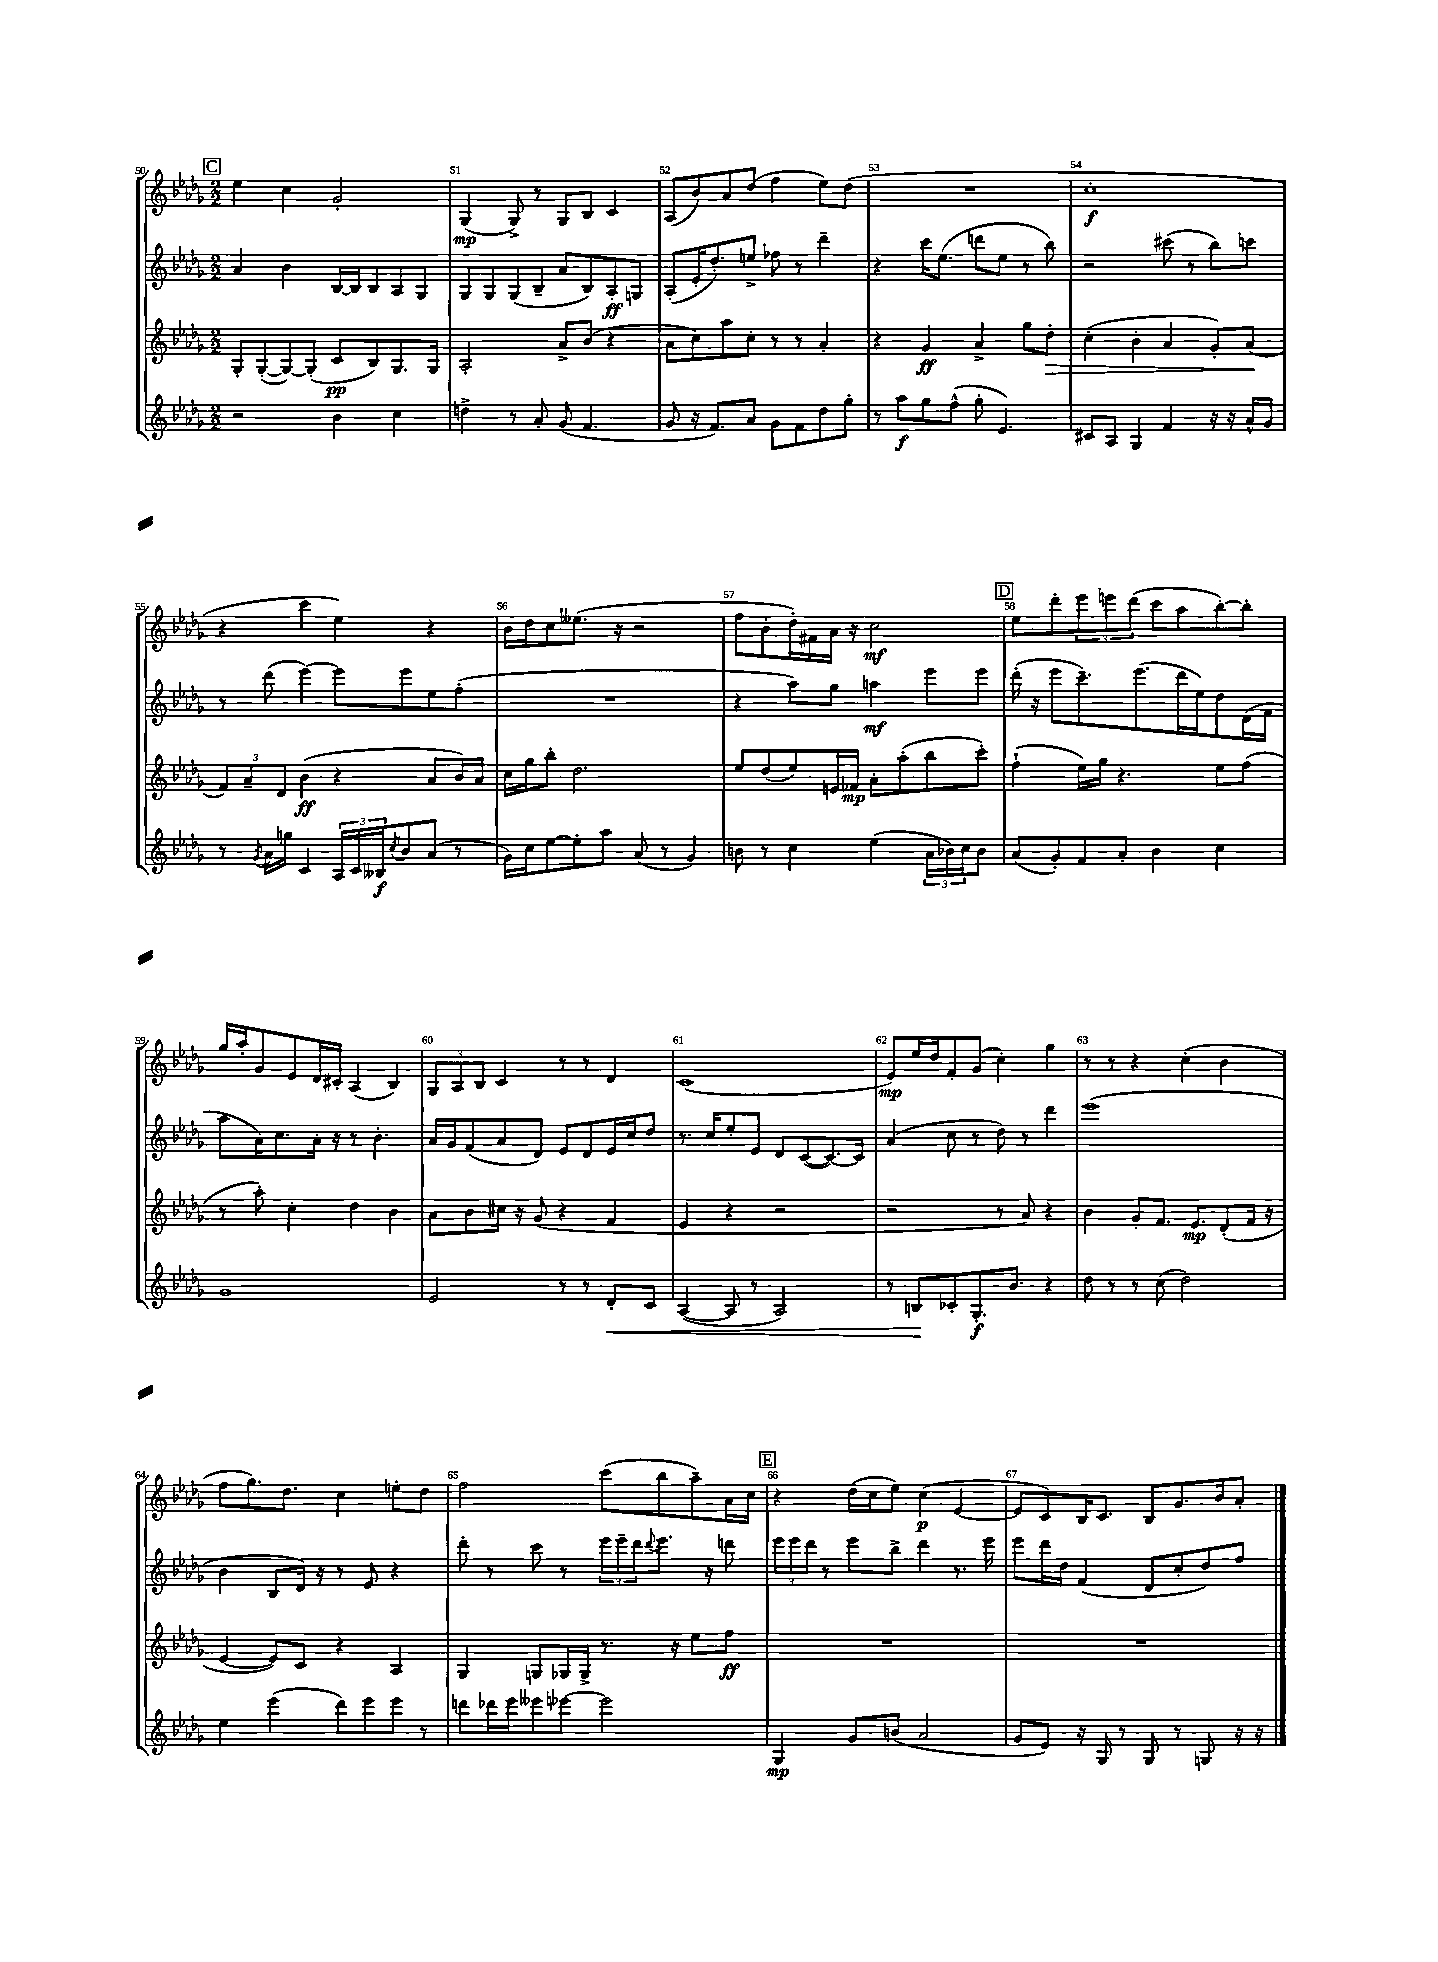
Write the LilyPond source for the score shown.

<<
\new StaffGroup <<
\new Staff = "s0" {
    \clef treble \key des \major \numericTimeSignature \time 2/2
    \mark \markup { \box "C" } ees''4 c''4 ges'2-. |
    ges4\mp( ges8->) r8 ges8 bes8 c'4 |
    aes8( bes'8) aes'8 des''8( f''4 ees''8) des''8( |
    R1 |
    c''1-.\f |
    r4 c'''4 ees''4) r4 |
    bes'16 des''16 c''8 eeses''8.( r16 r2 |
    f''8 bes'8-. des''16-.) fis'16 aes'16 r16 c''2\mf |
    \mark \markup { \box "D" } ees''8 des'''8-. \tuplet 3/2 { ees'''8 e'''8 des'''8( } c'''8 aes''8 bes''8~-.) bes''8-. |
    ges''16 aes''16-. ges'8 ees'8 des'16 cis'16-. aes4( bes4) |
    \tuplet 3/2 { ges8 aes8 bes8 } c'4 r8 r8 des'4 |
    c'1( |
    ees'8\mp) ees''16 des''16 f'8-. ges'8( c''4-.) ges''4 |
    r8 r8 r4 c''4-.( bes'4 |
    f''8 ges''8.) des''8. c''4 e''8-. des''8 |
    f''2 c'''8( bes''8 aes''8--) aes'16 c''16 |
    \mark \markup { \box "E" } r4 des''16( c''16 ees''8) c''4\p( ees'4~ |
    ees'8 c'8) bes16 c'8. bes8 ges'8. bes'16 aes'8-. \bar "|." |
}
\new Staff = "s1" {
    \clef treble \key des \major \numericTimeSignature \time 2/2
    \mark \markup { \box "C" } aes'4 bes'4 bes16~ bes16 bes8 aes8 ges8 |
    ges8 ges8 ges8( bes8-- aes'8 bes8) aes8-.\ff g8 |
    aes8-.( ees'16-. des''8.-.) e''8-> fes''8 r8 des'''4-- |
    r4 c'''16 ees''8.( d'''8 ees''8 r8 bes''8) |
    r2 cis'''8( r8 bes''8) c'''8 |
    r8 des'''8( ees'''4~) ees'''8 ees'''8 ees''8 f''8-.( |
    R1 |
    r4 aes''8) ges''8 a''4\mf ees'''8 ees'''8 |
    \mark \markup { \box "D" } des'''16-.( r16 ees'''8 c'''8.--) ees'''8.( des'''16 ees''16) des''8 des'16( f'16 |
    aes''8 aes'16) c''8. aes'16-. r16 r8 bes'4.-. |
    aes'16 ges'16 f'8( aes'8 des'8) ees'8 des'8 ees'16 c''16 des''8 |
    r8. c''16 ees''8-. ees'8 des'8 c'8~( c'8.~) c'16 |
    aes'4( c''8 r8 des''8) r8 des'''4 |
    ees'''1( |
    bes'4 bes8 des'16) r16 r8 ees'8 r4 |
    des'''8-. r8 c'''8 r8 \tuplet 3/2 { ees'''16 ees'''16-- des'''16 } \appoggiatura { des'''8 } ees'''8. r16 d'''8 |
    \mark \markup { \box "E" } \tuplet 3/2 { ees'''16 ees'''16 des'''16 } r8 ees'''8 bes''8-> des'''4 r8. ees'''16 |
    ees'''8 des'''16 des''16 f'4( des'8 c''8-. des''8) f''8 \bar "|." |
}
\new Staff = "s2" {
    \clef treble \key des \major \numericTimeSignature \time 2/2
    \mark \markup { \box "C" } ges8-. ges8~-.( ges8~) ges8-.( c'8\pp bes8) ges8. ges16 |
    aes2-. aes'8-> bes'8( r4 |
    aes'8 c''8) aes''8 c''8-. r8 r8 aes'4-. |
    r4 ges'4\ff aes'4-> ges''8 des''8-.\> |
    c''4-.( bes'4-. aes'4 ges'8-.) aes'8\!( |
    \tuplet 3/2 { f'8) aes'8-- des'8 } bes'4\ff( r4 aes'8 bes'16) aes'16 |
    c''16 ges''16 bes''8-. des''2. |
    ees''8 des''8( ees''8) e'16 fes'16\mp aes'8-. aes''8-.( bes''8 c'''8-.) |
    \mark \markup { \box "D" } f''4-!( ees''16) ges''16 r4. ees''8 f''8( |
    r8 aes''8-.) c''4-. des''4 bes'4 |
    aes'8 bes'8 cis''16 r16 ges'8( r4 f'4 |
    ees'4 r4 r2 |
    r2 r8 aes'8) r4 |
    bes'4 ges'8-. f'8. ees'8.\mp des'8-.( f'16 r16 |
    ees'4~ ees'8) c'8 r4 aes4 |
    ges4 g8 ges16 ges16-> r8. r16 ees''8 f''8\ff |
    \mark \markup { \box "E" } R1 |
    R1 \bar "|." |
}
\new Staff = "s3" {
    \clef treble \key des \major \numericTimeSignature \time 2/2
    \mark \markup { \box "C" } r2 bes'4 c''4 |
    d''4-> r8 aes'8-. ges'8( f'4. |
    ges'8 r16 f'8.) aes'8 ges'8 f'8 des''8 ges''8-. |
    r8 aes''8\f ges''8 f''8-^( ges''8-. ees'4.) |
    cis'8 aes8 ges4 f'4 r16 r16 aes'16-^ ges'16 |
    r8 \acciaccatura { ges'8 } aes'16 g''16 c'4 \tuplet 3/2 { aes16 c'16 beses16\f } \acciaccatura { c''8 } bes'8 aes'8( r8 |
    ges'16) c''16 ees''8~ ees''8-. aes''8 aes'8( r8 ges'4) |
    b'8 r8 c''4 ees''4( \tuplet 3/2 { aes'16 bes'16) c''16 } bes'8 |
    \mark \markup { \box "D" } aes'8( ges'8-.) f'8 aes'8-. bes'4 c''4 |
    ges'1 |
    ees'2 r8 r8 des'8-.\< c'8 |
    aes4~( aes8 r8 aes2) |
    r8 b8\! ces'8-. ges8.-.\f bes'8. r4 |
    des''8 r8 r8 c''8( des''2) |
    ees''4 ees'''4( des'''8) ees'''8 ees'''8 r8 |
    d'''8 des'''16 ees'''16 eeses'''8 ees'''8~ ees'''2 |
    \mark \markup { \box "E" } ges4\mp ges'8 b'8( aes'2 |
    ges'8 ees'8) r16 ges16 r8 ges8 r8 g8 r16 r16 \bar "|." |
}
>>
>>
\layout { \context { \Score currentBarNumber = #50 \override BarNumber.break-visibility = ##(#f #t #t) barNumberVisibility = #all-bar-numbers-visible } }
